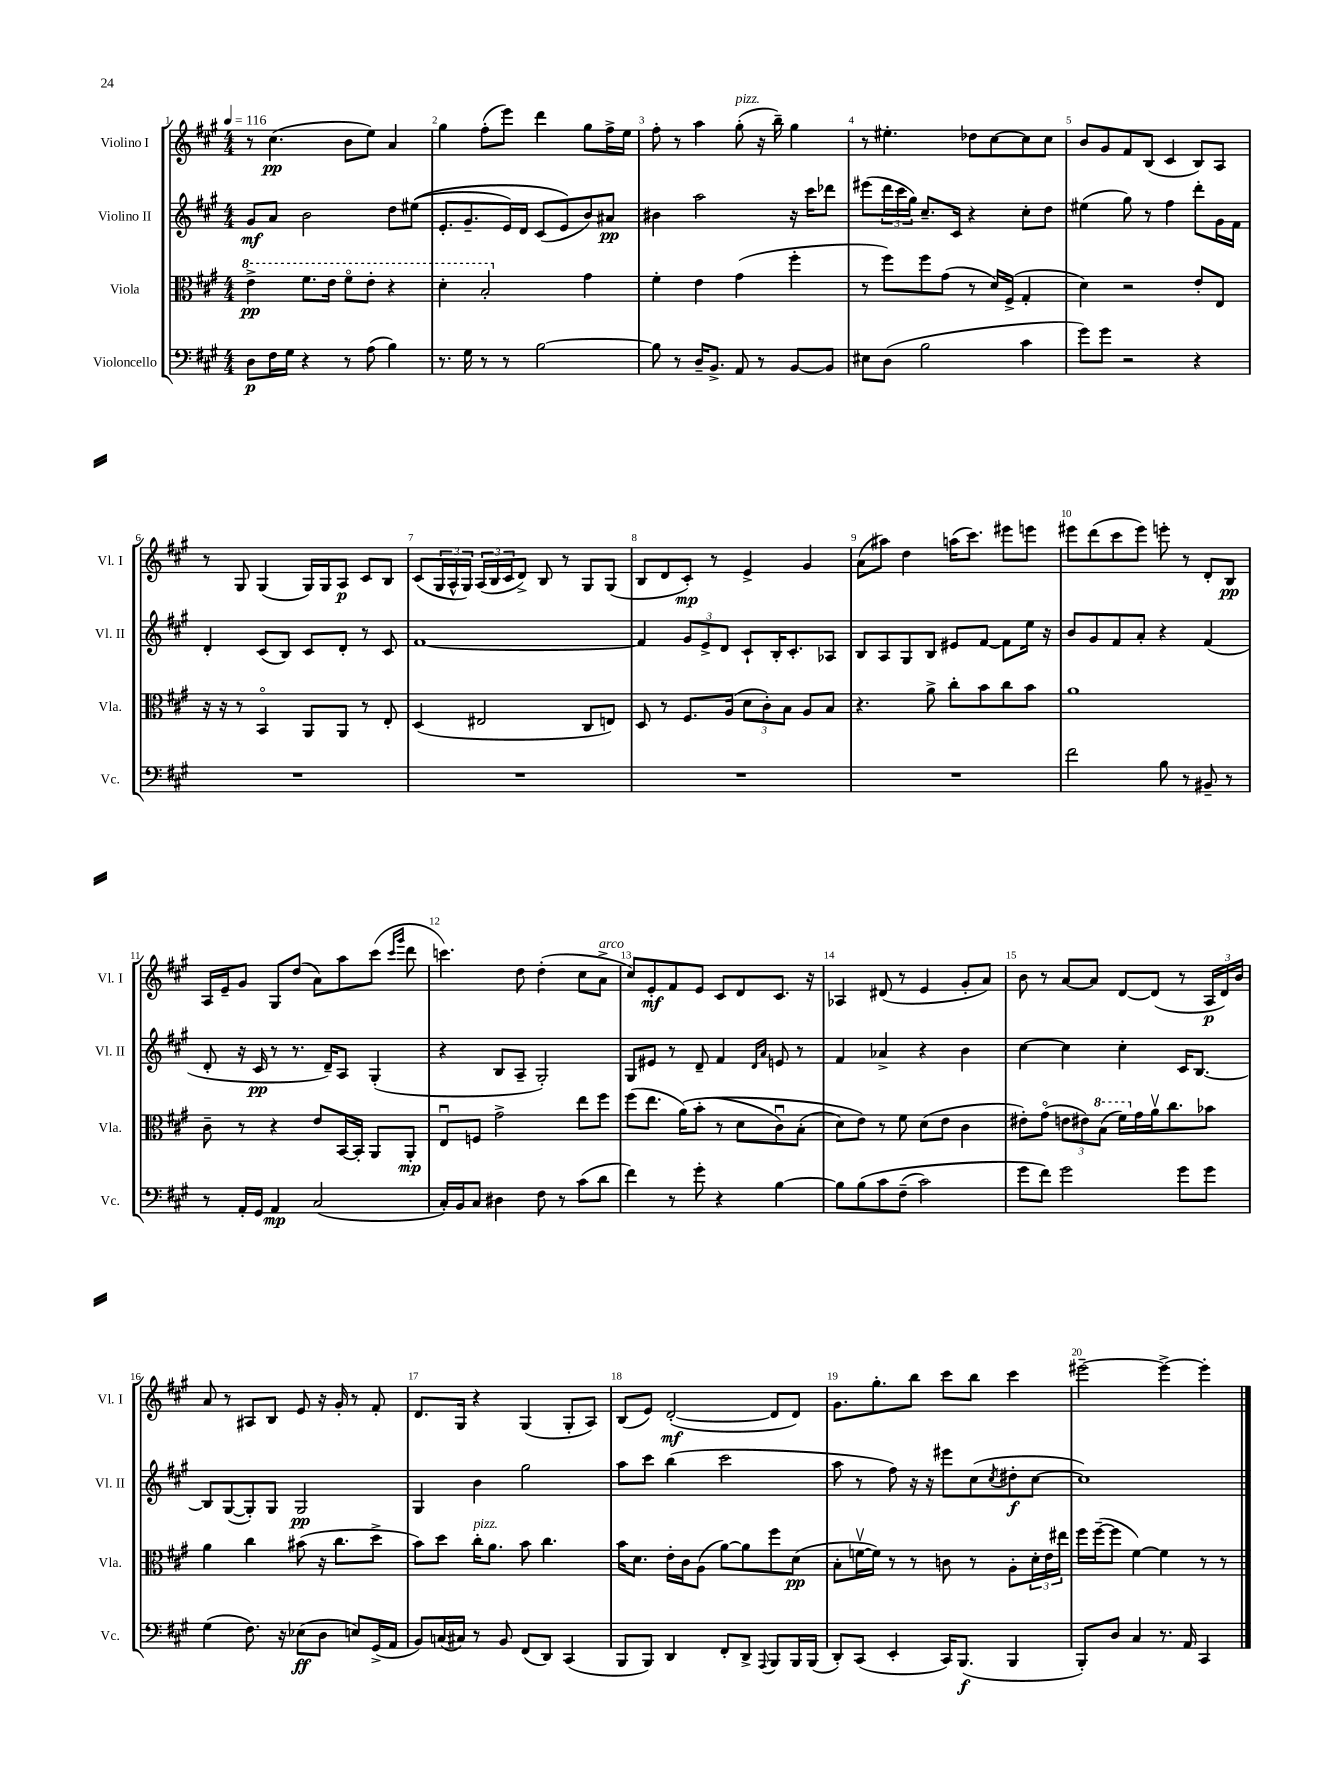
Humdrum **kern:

**kern	**dynam	**kern	**dynam	**kern	**dynam	**kern	**dynam
*part4	*part4	*part3	*part3	*part2	*part2	*part1	*part1
*staff4	*staff4	*staff3	*staff3	*staff2	*staff2	*staff1	*staff1
*I"Violoncello	*	*I"Viola	*	*I"Violino II	*	*I"Violino I	*
*I'Vc.	*	*I'Vla.	*	*I'Vl. II	*	*I'Vl. I	*
*clefF4	*	*clefC3	*	*clefG2	*	*clefG2	*
*k[f#c#g#]	*	*k[f#c#g#]	*	*k[f#c#g#]	*	*k[f#c#g#]	*
*M4/4	*	*M4/4	*	*M4/4	*	*M4/4	*
*MM116	*	*MM116	*	*MM116	*	*MM116	*
*	*	*8va	*	*	*	*	*
=1	=1	=1	=1	=1	=1	=1	=1
8D\L	p	4ee^\	pp	8g#/L	mf	8r	.
16F#\L	.	.	.	8a/J	.	(4.cc#\	pp
16G#\JJ	.	.	.	.	.	.	.
4r	.	8.ff#\L	.	2b\	.	.	.
.	.	16ee\Jk	.	.	.	.	.
8r	.	8ff#\L	.	.	.	8b\L	.
(8A\	.	8ee'\J	.	.	.	8ee\J)	.
4B\)	.	4r	.	8dd\L	.	4a/	.
.	.	.	.	((8ee#X\J	.	.	.
=2	=2	=2	=2	=2	=2	=2	=2
8.r	.	4dd'\	.	8.e'/L	.	4gg#\	.
16G#\	.	.	.	8.g#~/	.	.	.
8r	.	2b'/	.	.	.	(8ff#'\L	.
8r	.	.	.	16e/L)	.	8eee\J)	.
.	.	.	.	16d/JJ	.	.	.
[2B\	.	.	.	(8c#/L	.	4ddd\	.
.	.	.	.	8e/)	.	.	.
*	*	*X8va	*	*	*	*	*
.	.	4g#\	.	8b/)	.	8gg#\L	.
.	.	.	.	8a#X/J	pp	16ff#^\L	.
.	.	.	.	.	.	16ee\JJ	.
=3	=3	=3	=3	=3	=3	=3	=3
8B\]	.	4f#'\	.	4b#X\	.	8ff#'\	.
8r	.	.	.	.	.	8r	.
16D~/KL	.	4e\	.	2aa\	.	4aa\	.
8.BB^/J	.	.	.	.	.	.	.
!	!	!	!	!	!	!LO:TX:a:i:t=pizz.	!
8AA/	.	(4g#\	.	.	.	(8gg#'\	.
8r	.	.	.	.	.	16r	.
.	.	.	.	.	.	16bb~\)	.
[8BB/L	.	4ff#'\	.	16r	.	4gg#\	.
.	.	.	.	16ccc#\KL	.	.	.
8BB/J]	.	.	.	8ddd-X\J	.	.	.
=4	=4	=4	=4	=4	=4	=4	=4
8E#X\L	.	8r	.	(8eee#X\L	.	8r	.
(8D\J	.	8ff#\L)	.	24ddd\L	.	4.ee#X'\	.
.	.	.	.	24ccc#\	.	.	.
.	.	.	.	24gg#\JJ)	.	.	.
2B\	.	8ff#\	.	8.cc#~/L	.	.	.
.	.	(8g#\J	.	.	.	.	.
.	.	.	.	16c#/Jk	.	.	.
.	.	8r	.	4r	.	8dd-X\L	.
.	.	16d/LL)	.	.	.	[8cc#\	.
.	.	(16F#^/JJ	.	.	.	.	.
4c#\	.	4G#'/	.	8cc#'\L	.	8cc#\]	.
.	.	.	.	8dd\J	.	8cc#\J	.
=5	=5	=5	=5	=5	=5	=5	=5
8g#\L)	.	4d\)	.	(4ee#X\	.	8b/L	.
8g#\J	.	.	.	.	.	8g#/	.
2r	.	2r	.	8gg#\)	.	8f#/	.
.	.	.	.	8r	.	(8B/J	.
.	.	.	.	4ff#\	.	4c#/	.
4r	.	8e'/L	.	8ddd'\L	.	8B/L)	.
.	.	8E/J	.	16g#\L	.	8A/J	.
.	.	.	.	16f#\JJ	.	.	.
!!LO:LB:g=z
=6	=6	=6	=6	=6	=6	=6	=6
1r	.	16r	.	4d'/	.	8r	.
.	.	16r	.	.	.	.	.
.	.	8r	.	.	.	8G#/	.
.	.	4BB/	.	(8c#/L	.	(4G#/	.
.	.	.	.	8B/J)	.	.	.
.	.	8AA/L	.	8c#/L	.	16G#/LL)	.
.	.	.	.	.	.	16G#/J	.
.	.	8AA/J	.	8d'/J	.	8A/J	p
.	.	8r	.	8r	.	8c#/L	.
.	.	8E'/	.	8c#/	.	8B/J	.
=7	=7	=7	=7	=7	=7	=7	=7
1r	.	(4D/	.	[1f#	.	(8c#/L	.
.	.	.	.	.	.	24G#/L	.
.	.	.	.	.	.	24A^^/	.
.	.	.	.	.	.	24G#/JJ)	.
.	.	2E#X/	.	.	.	(24A/LL	.
.	.	.	.	.	.	24B/	.
.	.	.	.	.	.	24c#/J	.
.	.	.	.	.	.	8d^/J)	.
.	.	.	.	.	.	8B/	.
.	.	.	.	.	.	8r	.
.	.	8C#/L	.	.	.	8G#/L	.
.	.	8En/J)	.	.	.	(8G#/J	.
=8	=8	=8	=8	=8	=8	=8	=8
1r	.	8D/	.	4f#/]	.	8B/L	.
.	.	8r	.	.	.	8d/	.
.	.	8.F#/L	.	12g#/L	.	8c#'/J)	mp
.	.	.	.	12e^/	.	.	.
.	.	.	.	.	.	8r	.
.	.	.	.	12d/J	.	.	.
.	.	(16A/Jk	.	.	.	.	.
.	.	12d\L	.	8c#`/L	.	4e^/	.
.	.	12c#'\)	.	.	.	.	.
.	.	.	.	16B'/K	.	.	.
.	.	12B\J	.	.	.	.	.
.	.	.	.	8.c#'/	.	.	.
.	.	8A/L	.	.	.	4g#/	.
.	.	8B/J	.	8A-X/J	.	.	.
=9	=9	=9	=9	=9	=9	=9	=9
1r	.	4.r	.	8B/L	.	(8a\L	.
.	.	.	.	8A/	.	8aa#X\J)	.
.	.	.	.	8G#/	.	4dd\	.
.	.	8a^\	.	8B/J	.	.	.
.	.	8cc#'\L	.	8e#X/L	.	(16aan\KL	.
.	.	.	.	.	.	8.ccc#\J)	.
.	.	8b\	.	[8f#/J	.	.	.
.	.	8cc#\	.	8f#\L]	.	8eee#X\L	.
.	.	8b\J	.	16ee\Jk	.	8eeen\J	.
.	.	.	.	16r	.	.	.
=10	=10	=10	=10	=10	=10	=10	=10
2f#\	.	1a	.	8b/L	.	8eee#X\L	.
.	.	.	.	8g#/	.	(8ddd\	.
.	.	.	.	8f#/	.	8ccc#\	.
.	.	.	.	8a'/J	.	8eee#\J)	.
8B\	.	.	.	4r	.	8eeen'\	.
8r	.	.	.	.	.	8r	.
8BB#X~/	.	.	.	(4f#/	.	8d'/L	.
8r	.	.	.	.	.	8B/J	pp
!!LO:LB:g=z
=11	=11	=11	=11	=11	=11	=11	=11
8r	.	8c#~\	.	8d'/	.	16A/LL	.
.	.	.	.	.	.	16e~/J	.
16AA'/LL	.	8r	.	16r	.	8g#/J	.
16GG#/JJ	.	.	.	16c#/	pp	.	.
4AA/	mp	4r	.	8r	.	8G#/L	.
.	.	.	.	8.r	.	(8dd/J	.
(2C#/	.	8e/L	.	.	.	8a\L)	.
.	.	.	.	16d~/KL)	.	.	.
.	.	[16BB/L	.	8A/J	.	8aa\	.
.	.	16BB'/JJ]	.	.	.	.	.
.	.	8AA/L	.	(4G#'/	.	(8ccc#\J	.
.	.	.	.	.	.	16qqccc#/LL	.
.	.	.	.	.	.	16qqggg#/JJ	.
.	.	8AA'/J	mp	.	.	8ddd\	.
=12	=12	=12	=12	=12	=12	=12	=12
16C#'/LL)	.	8Eu/L	.	4r	.	4.cccn\)	.
16BB/J	.	.	.	.	.	.	.
8C#/J	.	8Fn/J	.	.	.	.	.
4D#X\	.	2g#^\	.	8B/L	.	.	.
.	.	.	.	8A~/J	.	8dd\	.
8F#\	.	.	.	2G#'/)	.	(4dd'\	.
8r	.	.	.	.	.	.	.
(8c#\L	.	8ee\L	.	.	.	8cc#\L	.
!	!	!	!	!	!	!LO:TX:a:i:t=arco	!
8d\J	.	8ff#\J	.	.	.	8a^\J	.
=13	=13	=13	=13	=13	=13	=13	=13
4f#\)	.	(8ff#\L	.	8G#/L	.	8cc#/L)	.
.	.	8.ee\J	.	8e#X/J	.	8e'/	mf
8r	.	.	.	8r	.	8f#/	.
.	.	(16a\KL)	.	.	.	.	.
8g#'\	.	(8b'\J	.	8d~/	.	8e/J	.
4r	.	8r	.	4f#/	.	8c#/L	.
.	.	8d\L	.	.	.	8d/	.
.	.	.	.	16qqd/LL	.	.	.
.	.	.	.	16qqa/JJ	.	.	.
[4B\	.	8c#u\)	.	8en/	.	8.c#/J	.
.	.	(8B'\J	.	8r	.	.	.
.	.	.	.	.	.	16r	.
=14	=14	=14	=14	=14	=14	=14	=14
8B\L]	.	8d\L)	.	4f#/	.	4A-X/	.
(8B\	.	8e\J)	.	.	.	.	.
8c#\	.	8r	.	4a-X^/	.	(8d#X/	.
(8F#~\J	.	8f#\	.	.	.	8r	.
2c#\)	.	(8d\L	.	4r	.	4e/	.
.	.	8e\J	.	.	.	.	.
.	.	4c#\	.	4b\	.	8g#'/L	.
.	.	.	.	.	.	8a/J)	.
=15	=15	=15	=15	=15	=15	=15	=15
8g#\L	.	8e#X'\L)	.	[4cc#\	.	8b\	.
8f#\J)	.	(8g#\J	.	.	.	8r	.
2g#\	.	12en\L	.	4cc#\]	.	[8a/L	.
.	.	12e#X\)	.	.	.	.	.
.	.	.	.	.	.	8a/J]	.
*	*	*8va	*	*	*	*	*
.	.	(12b\J	.	.	.	.	.
.	.	16ff#\LL)	.	4cc#'\	.	[8d/L	.
*	*	*X8va	*	*	*	*	*
.	.	16g#\	.	.	.	.	.
.	.	16av\J	.	.	.	(8d/J]	.
.	.	8.cc#\	.	.	.	.	.
8g#\L	.	.	.	16c#/KL	.	8r	.
.	.	.	.	[8.B/J	.	.	.
8g#\J	.	8b-X\J	.	.	.	24A/LL	p
.	.	.	.	.	.	24d/)	.
.	.	.	.	.	.	24b/JJ	.
!!LO:LB:g=z
=16	=16	=16	=16	=16	=16	=16	=16
(4G#\	.	4a\	.	8B/L]	.	8a/	.
.	.	.	.	([8G#/	.	8r	.
8.F#\)	.	4cc#\	.	8G#'/])	.	8A#X/L	.
.	.	.	.	8G#/J	.	8B/J	.
16r	.	.	.	.	.	.	.
(8E-X\L	ff	(8b#X\	.	2G#/	pp	8e/	.
8D\J	.	16r	.	.	.	16r	.
.	.	8.cc#\L	.	.	.	16g#'/	.
8En/L)	.	.	.	.	.	8r	.
(16GG#^/L	.	8dd^\J	.	.	.	8f#'/	.
16AA/JJ	.	.	.	.	.	.	.
=17	=17	=17	=17	=17	=17	=17	=17
8BB/L)	.	8b\L)	.	4G#/	.	8.d/L	.
(16Cn/L	.	8dd\J	.	.	.	.	.
16C#X/JJ)	.	.	.	.	.	16G#/Jk	.
!	!	!LO:TX:a:i:t=pizz.	!	!	!	!	!
8r	.	16cc#'\KL	.	4b\	.	4r	.
.	.	8.a\J	.	.	.	.	.
8BB/	.	.	.	.	.	.	.
(8FF#/L	.	8b\	.	2gg#\	.	(4G#/	.
8DD/J)	.	4.cc#\	.	.	.	.	.
(4CC#/	.	.	.	.	.	8G#'/L	.
.	.	.	.	.	.	8A/J)	.
=18	=18	=18	=18	=18	=18	=18	=18
8BBB/L	.	16b\KL	.	8aa\L	.	(8B/L	.
.	.	8.d\J	.	.	.	.	.
8BBB/J)	.	.	.	8ccc#\J	.	8e/J)	.
4DD/	.	16e'\LL	.	(4bb\	.	([2d'/	mf
.	.	16c#\J	.	.	.	.	.
.	.	(8A\J	.	.	.	.	.
8FF#'/L	.	[8a\L)	.	2ccc#\	.	.	.
8DD^/J	.	8a\]	.	.	.	.	.
8qqAAA/	.	.	.	.	.	.	.
8BBB/L	.	8ff#\	.	.	.	8d/L]	.
16BBB/L	.	(8d\J	pp	.	.	8d/J)	.
(16BBB/JJ	.	.	.	.	.	.	.
=19	=19	=19	=19	=19	=19	=19	=19
8DD'/L)	.	8B'\L	.	8aa\	.	8.g#\L	.
(8CC#/J	.	[16fnv\L	.	8r	.	.	.
.	.	16f\JJ])	.	.	.	8.gg#'\	.
4EE'/	.	8r	.	8ff#\)	.	.	.
.	.	8r	.	16r	.	8bb\J	.
.	.	.	.	16r	.	.	.
16CC#/KL)	.	8cn\	.	8eee#X\L	.	8ccc#\L	.
(8.BBB/J	f	.	.	.	.	.	.
.	.	8r	.	(8cc#\	.	8bb\J	.
.	.	.	.	8qcc#/	.	.	.
4BBB/	.	8A'\L	.	8dd#X'\	f	4ccc#\	.
.	.	24d'\L	.	[8cc#\J	.	.	.
.	.	24e\	.	.	.	.	.
.	.	24ee#X\JJ	.	.	.	.	.
=20	=20	=20	=20	=20	=20	=20	=20
8BBB'/L)	.	16ff#\LL	.	1cc#])	.	[2eee#X~\	.
.	.	([16ff#~\J	.	.	.	.	.
8D/J	.	8ff#\J]	.	.	.	.	.
4C#/	.	[4f#\)	.	.	.	.	.
8.r	.	4f#\]	.	.	.	4eee#^\_	.
16AA/	.	.	.	.	.	.	.
4CC#/	.	8r	.	.	.	4eee#'\]	.
.	.	8r	.	.	.	.	.
==	==	==	==	==	==	==	==
*-	*-	*-	*-	*-	*-	*-	*-
